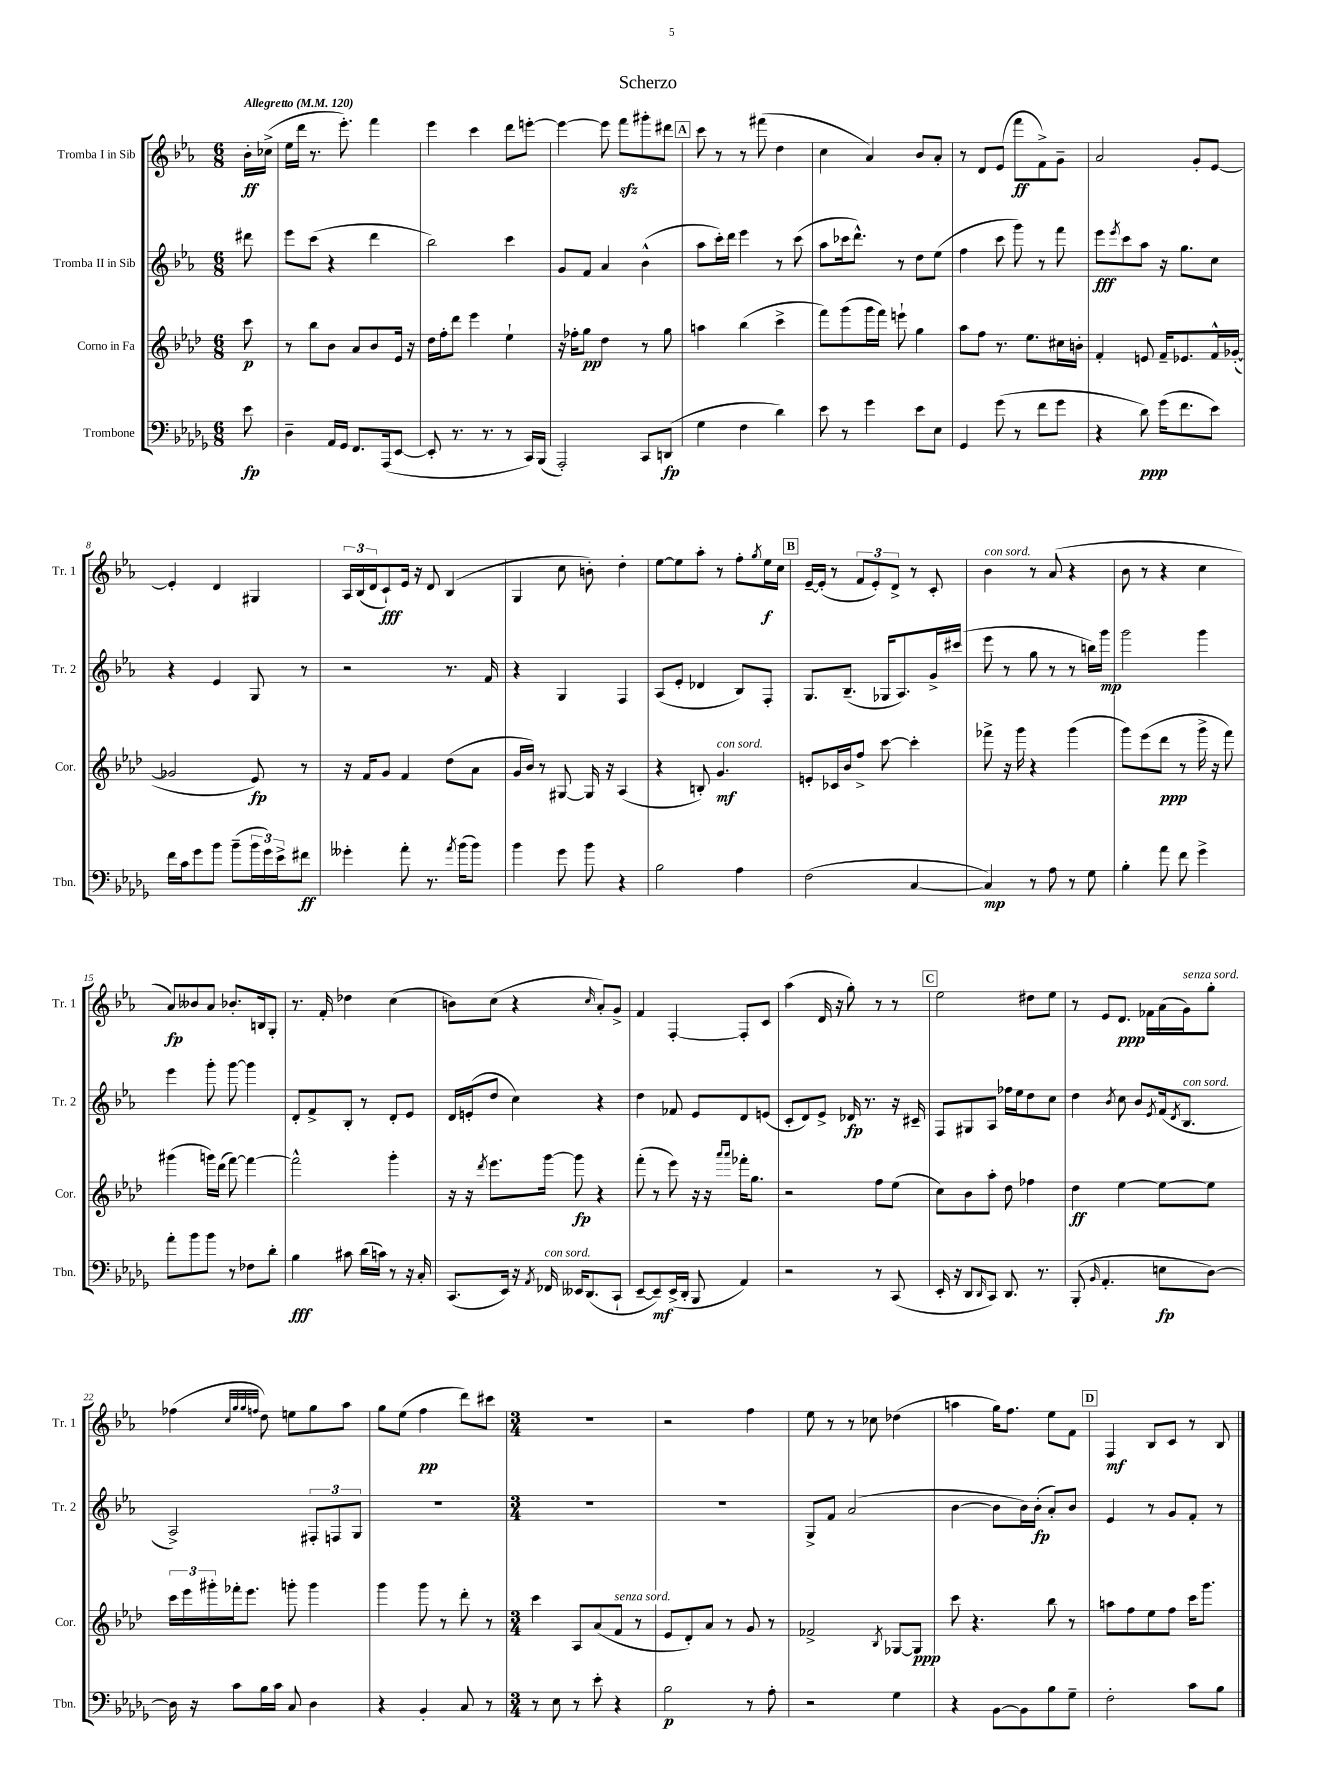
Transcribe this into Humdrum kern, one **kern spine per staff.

**kern	**dynam	**kern	**dynam	**kern	**dynam	**kern	**dynam
*part4	*part4	*part3	*part3	*part2	*part2	*part1	*part1
*staff4	*staff4	*staff3	*staff3	*staff2	*staff2	*staff1	*staff1
*I"Trombone	*	*I"Corno in Fa	*	*I"Tromba II in Sib	*	*I"Tromba I in Sib	*
*I'Tbn.	*	*I'Cor.	*	*I'Tr. 2	*	*I'Tr. 1	*
*clefF4	*	*clefG2	*	*clefG2	*	*clefG2	*
*k[b-e-a-d-g-]	*	*k[b-e-a-d-]	*	*k[b-e-a-]	*	*k[b-e-a-]	*
*M6/8	*	*M6/8	*	*M6/8	*	*M6/8	*
*MM120	*	*MM120	*	*MM120	*	*MM120	*
=	=	=	=	=	=	=	=
!	!	!	!	!	!	!LO:TX:a:B:t=Allegretto	!
8e-\	fp	8ccc\	p	8ddd#X\	.	16b-'\LL	ff
.	.	.	.	.	.	(16cc-X^\JJ	.
=1	=1	=1	=1	=1	=1	=1	=1
4D-~\	.	8r	.	8eee-\L	.	16ee-\LL	.
.	.	.	.	.	.	16ddd\JJ	.
.	.	8bb-\L	.	(8ccc\J	.	8.r	.
16AA-/LL	.	8b-\J	.	4r	.	.	.
16GG-/JJ	.	.	.	.	.	8.eee-'\)	.
8.FF/L	.	8a-/L	.	.	.	.	.
.	.	8b-/	.	4ddd\	.	4fff\	.
(16AAA-/k	.	.	.	.	.	.	.
[8EE-/J	.	16e-/Jk	.	.	.	.	.
.	.	16r	.	.	.	.	.
=2	=2	=2	=2	=2	=2	=2	=2
8EE-'/]	.	16dd-\LL	.	2bb-\)	.	4eee-\	.
.	.	16ff'\J	.	.	.	.	.
8.r	.	8ddd-\J	.	.	.	.	.
.	.	4eee-\	.	.	.	4ccc\	.
8.r	.	.	.	.	.	.	.
8r	.	4ee-`\	.	4ccc\	.	8ddd\L	.
16CC/LL)	.	.	.	.	.	[8eeen'\J	.
(16BBB-/JJ	.	.	.	.	.	.	.
=3	=3	=3	=3	=3	=3	=3	=3
2AAA-'/)	.	16r	.	8g/L	.	4eee\_	.
.	.	16ff-X'\KL	.	.	.	.	.
.	.	8gg\J	pp	8f/J	.	.	.
.	.	4dd-\	.	4a-/	.	8eee\]	.
.	.	.	.	.	.	8fffzz\L	.
8CC/L	.	8r	.	(4b-^^\	.	8ggg#X'\	.
(8DDn/J	fp	8gg\	.	.	.	8ddd#X\J	.
!!LO:REH:place=s1:t=A
=4	=4	=4	=4	=4	=4	=4	=4
4G-\	.	4aan\	.	8aa-\L	.	8ccc\	.
.	.	.	.	16ccc'\L)	.	8r	.
.	.	.	.	16ddd\JJ	.	.	.
4F\	.	(4bb-\	.	4eee-\	.	8r	.
.	.	.	.	.	.	(8fff#X\	.
4d-\)	.	4ccc^\	.	8r	.	4dd\	.
.	.	.	.	(8ccc\	.	.	.
=5	=5	=5	=5	=5	=5	=5	=5
8e-\	.	8fff\L)	.	8aa-\L	.	4cc\	.
8r	.	(8ggg\	.	16ccc-X\k	.	.	.
.	.	.	.	8.ddd^^\J)	.	.	.
4g-\	.	16ggg\L	.	.	.	4a-/)	.
.	.	16fff\JJ)	.	.	.	.	.
.	.	8eeen`\	.	8r	.	.	.
8e-\L	.	4gg\	.	8dd\L	.	8b-/L	.
8E-\J	.	.	.	(8ee-\J	.	8a-'/J	.
=6	=6	=6	=6	=6	=6	=6	=6
4GG-/	.	8aa-\L	.	4ff\	.	8r	.
.	.	8ff\J	.	.	.	8d/L	.
(8g-\	.	8.r	.	8ccc\	.	(8e-/J	.
8r	.	.	.	8ggg\)	.	8fff\L	ff
.	.	8.ee-\L	.	.	.	.	.
8f\L	.	.	.	8r	.	8f^\)	.
8g-\J	.	16cc#X\L	.	8fff\	.	8g~\J	.
.	.	16bn'\JJ	.	.	.	.	.
=7	=7	=7	=7	=7	=7	=7	=7
4r	.	4f'/	.	8eee-\L	fff	2a-/	.
.	.	.	.	8qeee-/	.	.	.
.	.	.	.	8ccc\	.	.	.
8d-\)	ppp	8en/	.	8aa-\J	.	.	.
(16g-\KL	.	16f~/KL	.	16r	.	.	.
8.f\	.	8.e-X/	.	8.gg\L	.	.	.
.	.	.	.	.	.	8g'/L	.
8e-\J)	.	16f^^/L	.	8cc\J	.	[8e-/J	.
.	.	([16g-X'/JJ	.	.	.	.	.
!!LO:LB:g=z
=8	=8	=8	=8	=8	=8	=8	=8
16f\LL	.	2g-X/]	.	4r	.	4e-'/]	.
16c\J	.	.	.	.	.	.	.
8g-\	.	.	.	.	.	.	.
8b-\J	.	.	.	4e-/	.	4d/	.
(8b-~\L	.	.	.	.	.	.	.
24b-\L	.	8e-/)	fp	8G/	.	4G#X/	.
24g-\)	.	.	.	.	.	.	.
24e-^\J	.	.	.	.	.	.	.
8f#X\J	ff	8r	.	8r	.	.	.
=9	=9	=9	=9	=9	=9	=9	=9
4g--X'\	.	16r	.	2r	.	24A-/LL	.
.	.	.	.	.	.	(24B-/	.
.	.	16f/KL	.	.	.	.	.
.	.	.	.	.	.	24d/J	.
.	.	8g/J	.	.	.	8c`/)	fff
8a-'\	.	4f/	.	.	.	16e-/Jk	.
.	.	.	.	.	.	16r	.
8.r	.	.	.	.	.	8d/	.
.	.	(8dd-\L	.	8.r	.	(4B-/	.
8qa-/	.	.	.	.	.	.	.
(16b-\KL	.	.	.	.	.	.	.
8b-\J)	.	8a-\J	.	.	.	.	.
.	.	.	.	16f/	.	.	.
=10	=10	=10	=10	=10	=10	=10	=10
4b-\	.	16g/LL	.	4r	.	4G/	.
.	.	16b-/JJ)	.	.	.	.	.
.	.	8r	.	.	.	.	.
8g-\	.	[8G#X/	.	4G/	.	8cc\	.
8b-\	.	16G#/]	.	.	.	8bn'\)	.
.	.	16r	.	.	.	.	.
4r	.	(4A-/	.	4F/	.	4dd'\	.
=11	=11	=11	=11	=11	=11	=11	=11
2B-\	.	4r	.	(8A-/L	.	[8ee-\L	.
.	.	.	.	8e-'/J	.	8ee-\]	.
.	.	8Bn'/)	.	4d-X/	.	8aa-'\J	.
!	!	!LO:TX:a:i:t=con sord.	!	!	!	!	!
.	.	4.g/	mf	.	.	8r	.
4A-\	.	.	.	8B-/L)	.	8ff'\L	.
.	.	.	.	.	.	8qgg/	.
.	.	.	.	8F'/J	.	16ee-\L	f
.	.	.	.	.	.	16cc\JJ	.
!!LO:REH:place=s1:t=B
=12	=12	=12	=12	=12	=12	=12	=12
(2F\	.	8en'/L	.	8.G/L	.	[16e-~/LL	.
.	.	.	.	.	.	(16e-'/JJ]	.
.	.	16c-X/L	.	.	.	8r	.
.	.	16b-/J	.	(8.B-~/J	.	.	.
.	.	8ff^/J	.	.	.	12f/L	.
.	.	.	.	.	.	12e-'/)	.
.	.	[8ccc\	.	16G-X/KL	.	.	.
.	.	.	.	.	.	12d^/J	.
.	.	.	.	8.A-/)	.	.	.
[4C/	.	4ccc'\]	.	.	.	8r	.
.	.	.	.	16g^/L	.	8c'/	.
.	.	.	.	(16ccc#X/JJ	.	.	.
=13	=13	=13	=13	=13	=13	=13	=13
!	!	!	!	!	!	!LO:TX:a:i:t=con sord.	!
4C/])	mp	8fff-X^\	.	8eee-\	.	4b-\	.
.	.	16r	.	8r	.	.	.
.	.	16ggg\	.	.	.	.	.
8r	.	4r	.	8gg\	.	8r	.
8A-\	.	.	.	8r	.	(8a-/	.
8r	.	(4ggg\	.	8r	.	4r	.
8G-\	.	.	.	16bbn\LL)	.	.	.
.	.	.	.	16ggg\JJ	mp	.	.
=14	=14	=14	=14	=14	=14	=14	=14
4B-'\	.	8ggg\L)	.	2ggg\	.	8b-\	.
.	.	(8eee-\	.	.	.	8r	.
8a-\	.	8ddd-\J	ppp	.	.	4r	.
8f\	.	8r	.	.	.	.	.
4g-^\	.	16ggg^\	.	4ggg\	.	4cc\	.
.	.	16r	.	.	.	.	.
.	.	8fff\)	.	.	.	.	.
!!LO:LB:g=z
=15	=15	=15	=15	=15	=15	=15	=15
8a-'\L	.	(4ggg#X\	.	4eee-\	.	8a-/L)	fp
8b-\	.	.	.	.	.	8b--X/	.
8b-\J	.	16gggn\LL)	.	8ggg'\	.	8a-/J	.
.	.	(16ddd-\JJ	.	.	.	.	.
8r	.	[8fff\)	.	[8ggg\	.	8.b-X'/L	.
8F-X\L	.	4fff\_	.	4ggg\]	.	.	.
.	.	.	.	.	.	16Bn/k	.
8d-'\J	.	.	.	.	.	8G'/J	.
=16	=16	=16	=16	=16	=16	=16	=16
4B-\	fff	2fff^^\]	.	8d'/L	.	8.r	.
.	.	.	.	8f^/	.	.	.
.	.	.	.	.	.	16f'/	.
8c#X\	.	.	.	8B-'/J	.	4dd-X\	.
(16d-\LL	.	.	.	8r	.	.	.
16cn\JJ)	.	.	.	.	.	.	.
8r	.	4ggg'\	.	8d'/L	.	(4cc\	.
16r	.	.	.	8e-/J	.	.	.
16C'/	.	.	.	.	.	.	.
=17	=17	=17	=17	=17	=17	=17	=17
(8.CC/L	.	16r	.	16d/LL	.	8bn\L)	.
.	.	16r	.	(16en'/J	.	.	.
.	.	8qddd-/	.	.	.	.	.
.	.	8.eee-\L	.	8dd/J	.	(8cc\J	.
16EE-/Jk)	.	.	.	.	.	.	.
16r	.	.	.	4cc\)	.	4r	.
8qAA-/	.	.	.	.	.	.	.
!LO:TX:a:i:t=con sord.	!	!	!	!	!	!	!
16FF-X/	.	[16ggg\Jk	.	.	.	.	.
16EE--X/KL	.	8ggg\]	fp	.	.	.	.
(8.DD-/	.	.	.	.	.	.	.
.	.	.	.	.	.	16qqcc/	.
.	.	4r	.	4r	.	8a-'/L)	.
8CC`/J	.	.	.	.	.	8g^/J	.
=18	=18	=18	=18	=18	=18	=18	=18
[8EE-~/L	.	(8fff'\	.	4dd\	.	4f/	.
8EE-~/])	mf	8r	.	.	.	.	.
(16EE-^/L	.	8eee-\)	.	8f-X/	.	[4F'/	.
16DD-'/JJ	.	.	.	.	.	.	.
8BBB-/	.	16r	.	8e-/L	.	.	.
.	.	16r	.	.	.	.	.
.	.	16qqaaa-/LL	.	.	.	.	.
.	.	16qqaaa-/JJ	.	.	.	.	.
4AA-/)	.	16fff-X'\KL	.	8d/	.	8F'/L]	.
.	.	8.gg\J	.	.	.	.	.
.	.	.	.	(8en/J	.	8c/J	.
=19	=19	=19	=19	=19	=19	=19	=19
2r	.	2r	.	8c'/L	.	(4aa-\	.
.	.	.	.	8d/)	.	.	.
.	.	.	.	8e-^/J	.	16d/	.
.	.	.	.	.	.	16r	.
.	.	.	.	16d-X/	fp	8gg'\)	.
.	.	.	.	8.r	.	.	.
8r	.	8ff\L	.	.	.	8r	.
(8CC/	.	(8ee-\J	.	16r	.	8r	.
.	.	.	.	16c#X~/	.	.	.
!!LO:REH:place=s1:t=C
=20	=20	=20	=20	=20	=20	=20	=20
16EE-'/	.	8cc\L)	.	8F/L	.	2ee-\	.
16r	.	.	.	.	.	.	.
8DD-/L	.	8b-\	.	8G#X/	.	.	.
16qqDD-/	.	.	.	.	.	.	.
8CC/J)	.	8aa-'\J	.	8A-/J	.	.	.
8.DD-/	.	8dd-\	.	16ff-X\LL	.	.	.
.	.	.	.	16ee-\J	.	.	.
.	.	4ff-X\	.	8dd\	.	8dd#X\L	.
8.r	.	.	.	.	.	.	.
.	.	.	.	8cc\J	.	8ee-\J	.
=21	=21	=21	=21	=21	=21	=21	=21
(8BBB-'/	.	4dd-\	ff	4dd\	.	8r	.
16qqBB-/	.	.	.	.	.	.	.
4.AA-'/	.	.	.	.	.	8e-/L	.
.	.	.	.	8qb-/	.	.	.
.	.	[4ee-\	.	8cc\	.	8.d/J	ppp
.	.	.	.	8b-/L	.	.	.
.	.	.	.	.	.	16f-X\LL	.
.	.	.	.	8qe-/	.	.	.
8En\L	fp	8ee-\L_	.	(16f/k	.	(16a-\	.
.	.	.	.	8qd/	.	.	.
!	!	!	!	!	!	!LO:TX:a:i:t=senza sord.	!
!	!	!	!	!LO:TX:a:i:t=con sord.	!	!	!
.	.	.	.	8.B-/J	.	16g\J)	.
[8D-\J)	.	8ee-\J]	.	.	.	8gg'\J	.
!!LO:LB:g=z
=22	=22	=22	=22	=22	=22	=22	=22
16D-\]	.	24ccc\LL	.	2A-^/)	.	(4ff-X\	.
.	.	24eee-\	.	.	.	.	.
16r	.	.	.	.	.	.	.
.	.	24ggg#X'\	.	.	.	.	.
8c\L	.	16fff-X'\J	.	.	.	.	.
.	.	8.eee-\J	.	.	.	.	.
.	.	.	.	.	.	32qqcc/LLL	.
.	.	.	.	.	.	32qqgg/	.
.	.	.	.	.	.	32qqgg/	.
.	.	.	.	.	.	32qqffn/JJJ	.
16B-\L	.	.	.	.	.	8dd\)	.
16c\JJ	.	.	.	.	.	.	.
8C/	.	8gggn'\	.	.	.	8een\L	.
4D-\	.	4ggg\	.	12F#X'/L	.	8gg\	.
.	.	.	.	12Fn/	.	.	.
.	.	.	.	.	.	8aa-\J	.
.	.	.	.	12G/J	.	.	.
=23	=23	=23	=23	=23	=23	=23	=23
4r	.	4ggg\	.	2.r	.	8gg\L	.
.	.	.	.	.	.	(8ee-\J	.
4BB-'/	.	8ggg\	.	.	.	4ff\	pp
.	.	8r	.	.	.	.	.
8C/	.	8ddd-'\	.	.	.	8ddd\L)	.
8r	.	8r	.	.	.	8ccc#X\J	.
=24	=24	=24	=24	=24	=24	=24	=24
*M3/4	*	*M3/4	*	*M3/4	*	*M3/4	*
8r	.	4ccc\	.	2.r	.	2.r	.
8E-\	.	.	.	.	.	.	.
8r	.	8A-/L	.	.	.	.	.
8e-'\	.	(8a-/	.	.	.	.	.
!	!	!LO:TX:a:i:t=senza sord.	!	!	!	!	!
4r	.	8f/J	.	.	.	.	.
.	.	8r	.	.	.	.	.
=25	=25	=25	=25	=25	=25	=25	=25
2B-\	p	8e-/L	.	2.r	.	2r	.
.	.	8d-'/)	.	.	.	.	.
.	.	8a-/J	.	.	.	.	.
.	.	8r	.	.	.	.	.
8r	.	8g/	.	.	.	4ff\	.
8A-'\	.	8r	.	.	.	.	.
=26	=26	=26	=26	=26	=26	=26	=26
2r	.	2f-X^/	.	8G^/L	.	8ee-\	.
.	.	.	.	8f/J	.	8r	.
.	.	.	.	(2a-/	.	8r	.
.	.	.	.	.	.	8cc-X\	.
.	.	8qB-/	.	.	.	.	.
4G-\	.	[8G-X/L	.	.	.	(4dd-X\	.
.	.	8G-/J]	ppp	.	.	.	.
=27	=27	=27	=27	=27	=27	=27	=27
4r	.	8ccc\	.	[4b-\	.	4aan\	.
.	.	4.r	.	.	.	.	.
[8BB-\L	.	.	.	8b-\L]	.	16gg\KL)	.
.	.	.	.	.	.	8.ff\J	.
8BB-\]	.	.	.	16b-\L)	.	.	.
.	.	.	.	(16b-'\JJ	fp	.	.
8B-\	.	8bb-\	.	8a-'/L)	.	8ee-\L	.
8G-~\J	.	8r	.	8b-/J	.	8f\J	.
!!LO:REH:place=s1:t=D
=28	=28	=28	=28	=28	=28	=28	=28
2F'\	.	8aan\L	.	4e-/	.	4F/	mf
.	.	8ff\	.	.	.	.	.
.	.	8ee-\	.	8r	.	8B-/L	.
.	.	8ff\J	.	8g/L	.	8c/J	.
8c\L	.	16ccc\KL	.	8f'/J	.	8r	.
.	.	8.ggg\J	.	.	.	.	.
8B-\J	.	.	.	8r	.	8B-/	.
==	==	==	==	==	==	==	==
*-	*-	*-	*-	*-	*-	*-	*-
